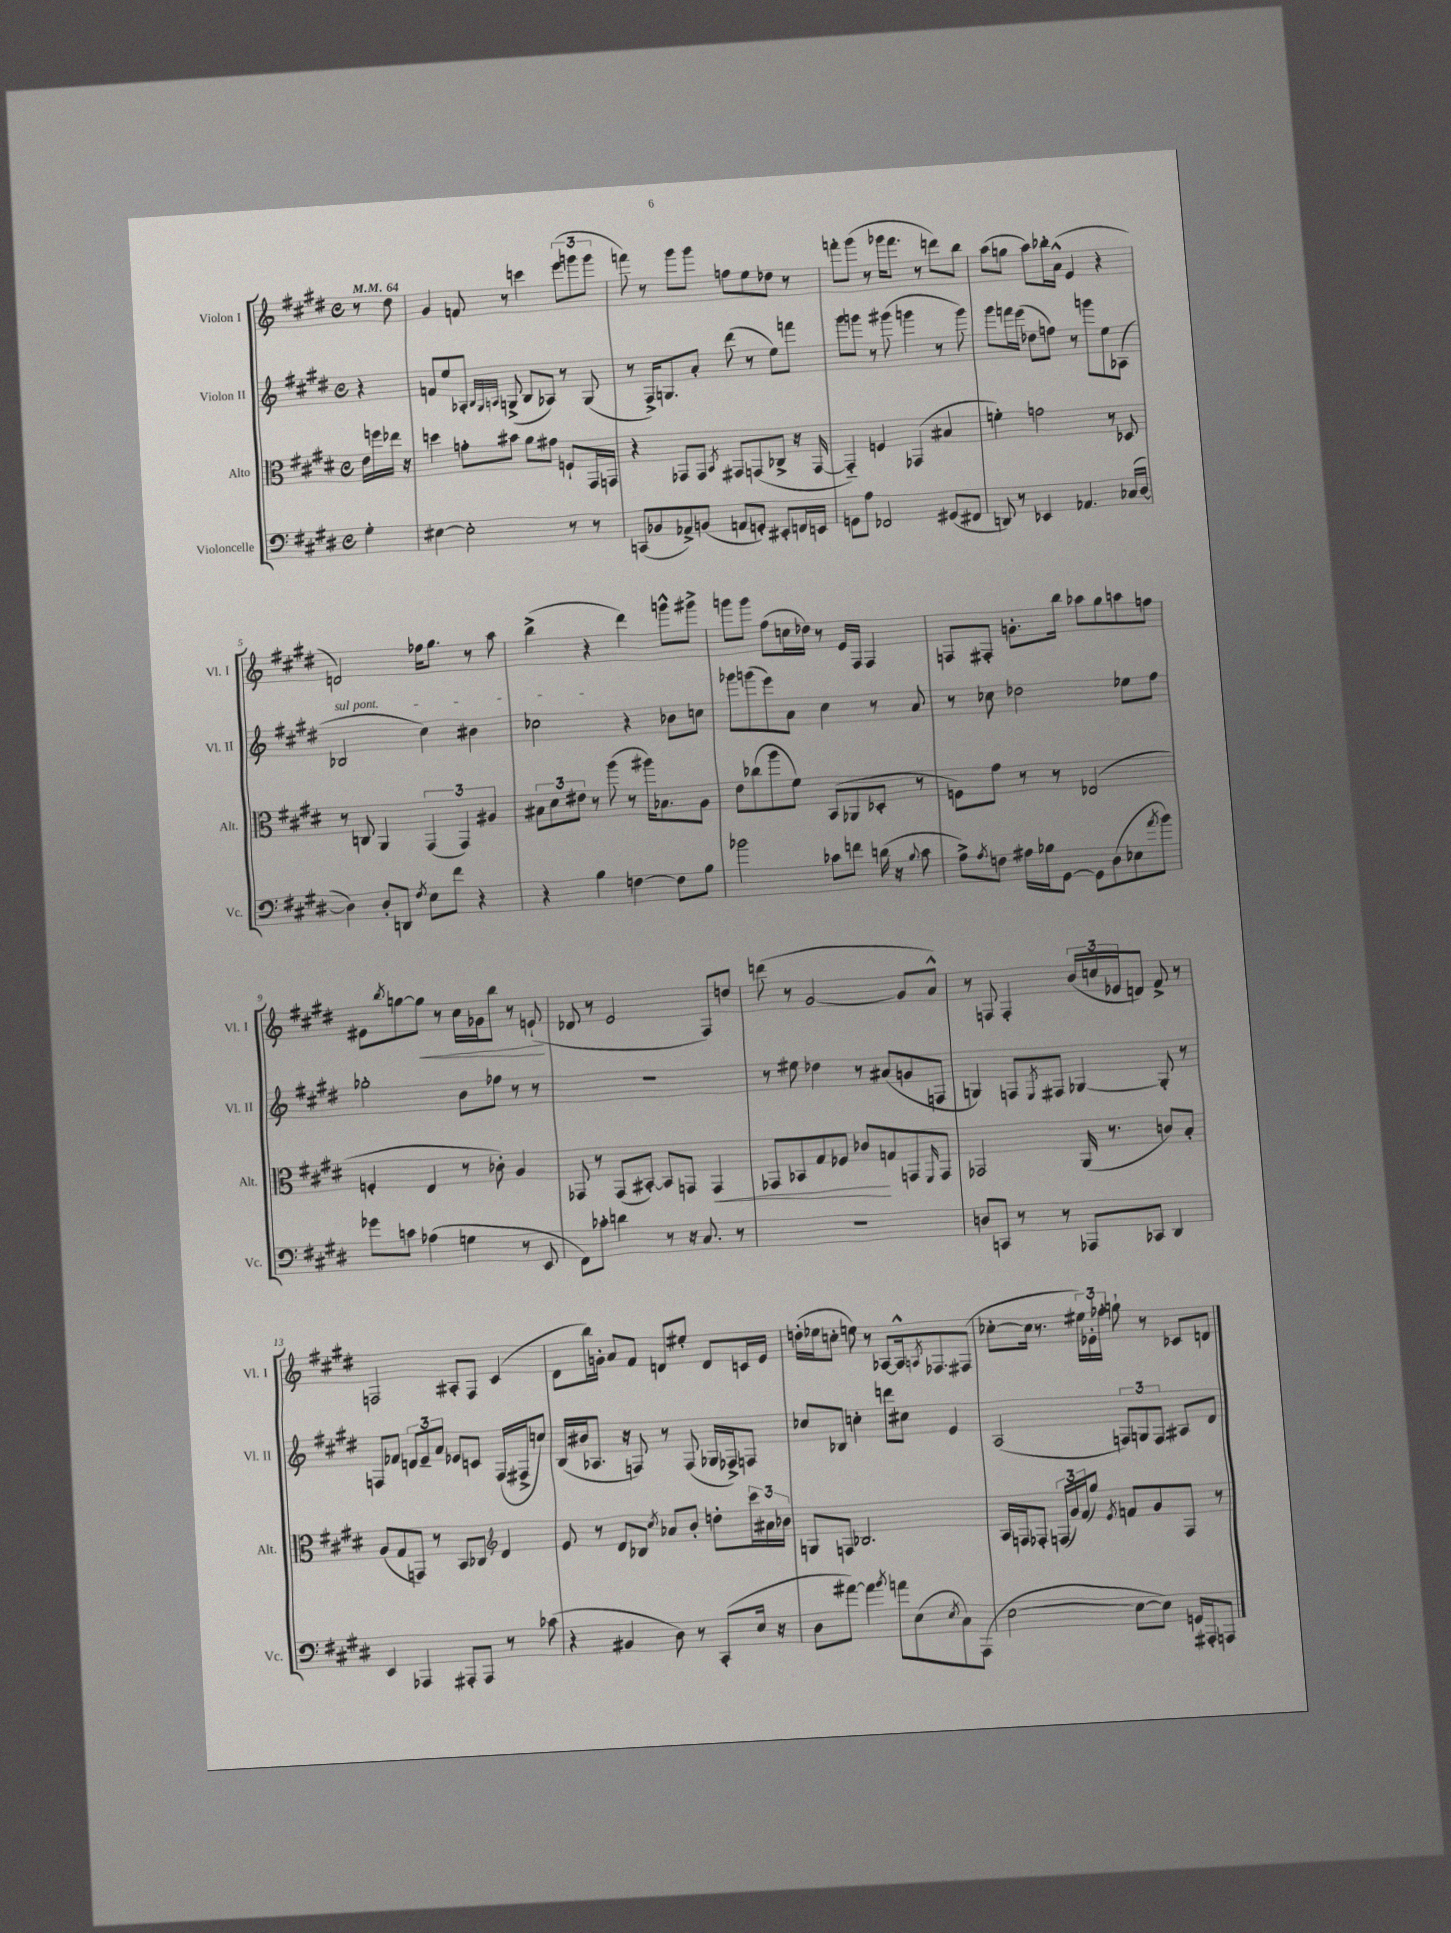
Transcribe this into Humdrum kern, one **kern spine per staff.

**kern	**kern	**kern	**kern
*staff4	*staff3	*staff2	*staff1
*clefF4	*clefC3	*clefG2	*clefG2
*k[f#c#g#d#]	*k[f#c#g#d#]	*k[f#c#g#d#]	*k[f#c#g#d#]
*M4/4	*M4/4	*M4/4	*M4/4
*met(c)	*met(c)	*met(c)	*met(c)
*MM64	*MM64	*MM64	*MM64
4G#'	16e	4r	8r
.	16ff	.	.
.	16ee-	.	8dd#
.	16r	.	.
=	=	=	=
[4E#	4dd	8f	4g#
.	.	8ee	.
2E#']	8g'	8A-'	8f
.	.	32qqB	.
.	.	32qqG#	.
.	.	32qqA	.
.	8b#	(8G^	8r
.	8a	8B	4ccc
.	8g#	8A-)	.
8r	8F`	8r	(12eee
.	.	.	12ggg
8r	16GG#	(8G	.
.	.	.	12ggg
.	16GG	.	.
=	=	=	=
(8CC	4r	8r	8fff)
8BB-	.	16F#^)	8r
.	.	8.G	.
8AA-^)	8GG-	.	8ggg#
(8BB	8GG-	8a'	8ggg#
.	8qBB	.	.
8AA	8GG#	(8ddd#	8ff
8GG')	(8GG	8r	8ee
8EE#'	8C-^	8ee)	8dd-
16FF	16r	8fff	8r
16EE	[16GG	.	.
=	=	=	=
8GG	4GG'~])	8ggg#	8fff'
8A	.	8ggg	(8ggg#
2FF-	4F	8r	8r
.	.	(8ggg#	16ggg-
.	.	.	8.fff
.	(4GG-	4ggg	.
.	.	.	8r
(8GG#	4B#	8r	8ddd)
8FF#	.	8ggg)	8bb
=	=	=	=
8DD)	4f')	8ggg#	(8aa
8r	.	16fff	8gg
.	.	(16eee	.
4EE-	2g	8dd-	8aa)
.	.	8ff)	16bb-'
.	.	.	(16a^^
4.AA-	.	8r	4e
.	.	8ggg	.
.	8r	8ee	4r
(16C-	8D-	(8A-	.
[16D#	.	.	.
=	=	=	=
4D#])	8r	2B-	2d)
.	8C	.	.
8D#'	4AA	.	.
8DD	.	.	.
8qF#	.	.	.
8E	(6GG#	4cc#)	16ff-
.	.	.	8.gg#
8f#	.	.	.
.	6GG#)	.	.
4r	.	4b#	8r
.	6A#	.	.
.	.	.	8aa
=	=	=	=
4r	12B#	2cc-	(4bb^
.	12d#	.	.
.	12e#	.	.
4B	8r	.	4r
.	(8aa	.	.
[4F	8r	4r	4ddd#)
.	16aa#)	.	.
.	8.B-	.	.
8F]	.	8b-	8ggg^^
8B	8A	8cc	8ggg#^
=	=	=	=
2b-	8e	8ggg-	8ggg
.	(8cc-	(8ggg	8ggg
.	8aa	8eee)	(8ff#
.	8f#)	8a	16cc
.	.	.	16dd-)
8c-	(8BB	4cc#	8r
8f	8AA-	.	16e
.	.	.	16F#
(16d	8D-'	8r	4F#
16r	.	.	.
8qqB	.	.	.
8c-	8r	8a	.
=	=	=	=
8A^)	8F)	8r	8F
8qA	.	.	.
8F	8g#	8cc-	8F#'
16A#	8r	2dd-	8.g'
16B-	.	.	.
[8GG#	8r	.	.
.	.	.	16bb
8GG#]	(2E-	.	8aa-
(8D#	.	.	8gg#
8E-	.	8ee-	8aa
8qa	.	.	.
8b)	.	8ff#	8ff
=	=	=	=
8g-	4F'	2gg-'	8e#
.	.	.	8qbb
8c	.	.	[8gg
(4A-	4E	.	8gg]
.	.	.	8r
4G	8r	8b	16cc#
.	.	.	16g-
.	8c-')	8ff-	8bb
8r	4A	8r	8r
8EE	.	8r	(8e`
=	=	=	=
8FF#)	8GG-	1r	8d-
8c-'	8r	.	8r
4d	(8GG-	.	2e
.	[8BB#')	.	.
8r	8BB#]	.	.
16r	8GG	.	.
8.C#	.	.	.
.	4GG	.	8F#)
8r	.	.	8dd
=	=	=	=
1r	8GG-	8r	(8ddd
.	8BB-	8ee#	8r
.	8G#	4dd-	[2g#
.	8F-	.	.
.	8c-	8r	.
.	8G	(8a#	.
.	8GG	8g	8g#]
.	16qqFF#	.	.
.	8GG	8F	8a^^)
=	=	=	=
8D	2GG-	4G)	8r
8CC	.	.	8F
8r	.	8F	4F'
.	.	8qE	.
8r	.	8F#	.
8AAA-	(16AA	[4G-	(24b
.	.	.	24cc
.	8.r	.	.
.	.	.	24e-
8CC-	.	.	8d)
4DD#	8c)	8G-']	8f#^
.	8B'	8r	8r
=	=	=	=
4EE	(8A	8F	2F
.	8G#	8f-	.
4AAA-	8GG)	12d	.
.	.	12e~	.
.	8r	.	.
.	.	12a	.
8AAA#'	8BB	8e-	8A#'
8AAA#	8C-	8c	8F
*	*clefG2	*	*
8r	4d#	(16F	(4c#
.	.	16F#^	.
(8c-	.	8cc)	.
=	=	=	=
4r	8e	(16B	8d#
.	.	16b#	.
.	8r	8.A-	16bb)
.	.	.	16g'
4BB#	8d#	.	8a
.	.	16r	.
.	8B-	8F)	8f#
.	8qcc#	.	.
8D#)	8a-	8r	8d
8r	8b'	(8F	8ee#'
(8CC#'	8dd'	16G-	8d
.	.	16F-^)	.
16E	24ccc#	8F	16c
.	24a#	.	.
16r	.	.	16e
.	24b-	.	.
=	=	=	=
8D#	8G	8cc-	(16dd'
.	.	.	16ee-
[8a#)	8F	8B-	8cc'
4a#]	2.B-	4cc'	8ee)
.	.	.	8r
8qb	.	.	.
8a	.	8ddd	[8A-
(8E	.	8cc#	16A-^^]
.	.	.	8qA
.	.	.	8.F-
8qE	.	.	.
8C#)	.	4e	.
(8AAA	.	.	(8F#
=	=	=	=
[2E	16A	(2A	[8cc-'
.	16F	.	.
.	8F-'	.	16cc-]
.	.	.	8.r
.	(24F	.	.
.	24g#)	.	.
.	(24f#	.	.
.	8gg#)	.	24ee#)
.	.	.	24e-'
.	.	.	24ff-'
.	8qe	.	.
8E_	8f	12F)	8gg`
.	.	12G	.
8E])	8g#	.	8r
.	.	12F	.
16GG	8F	8A#	8c-
16AAA#'	.	.	.
8AAA	8r	8d#	8d
==	==	==	==
*-	*-	*-	*-
